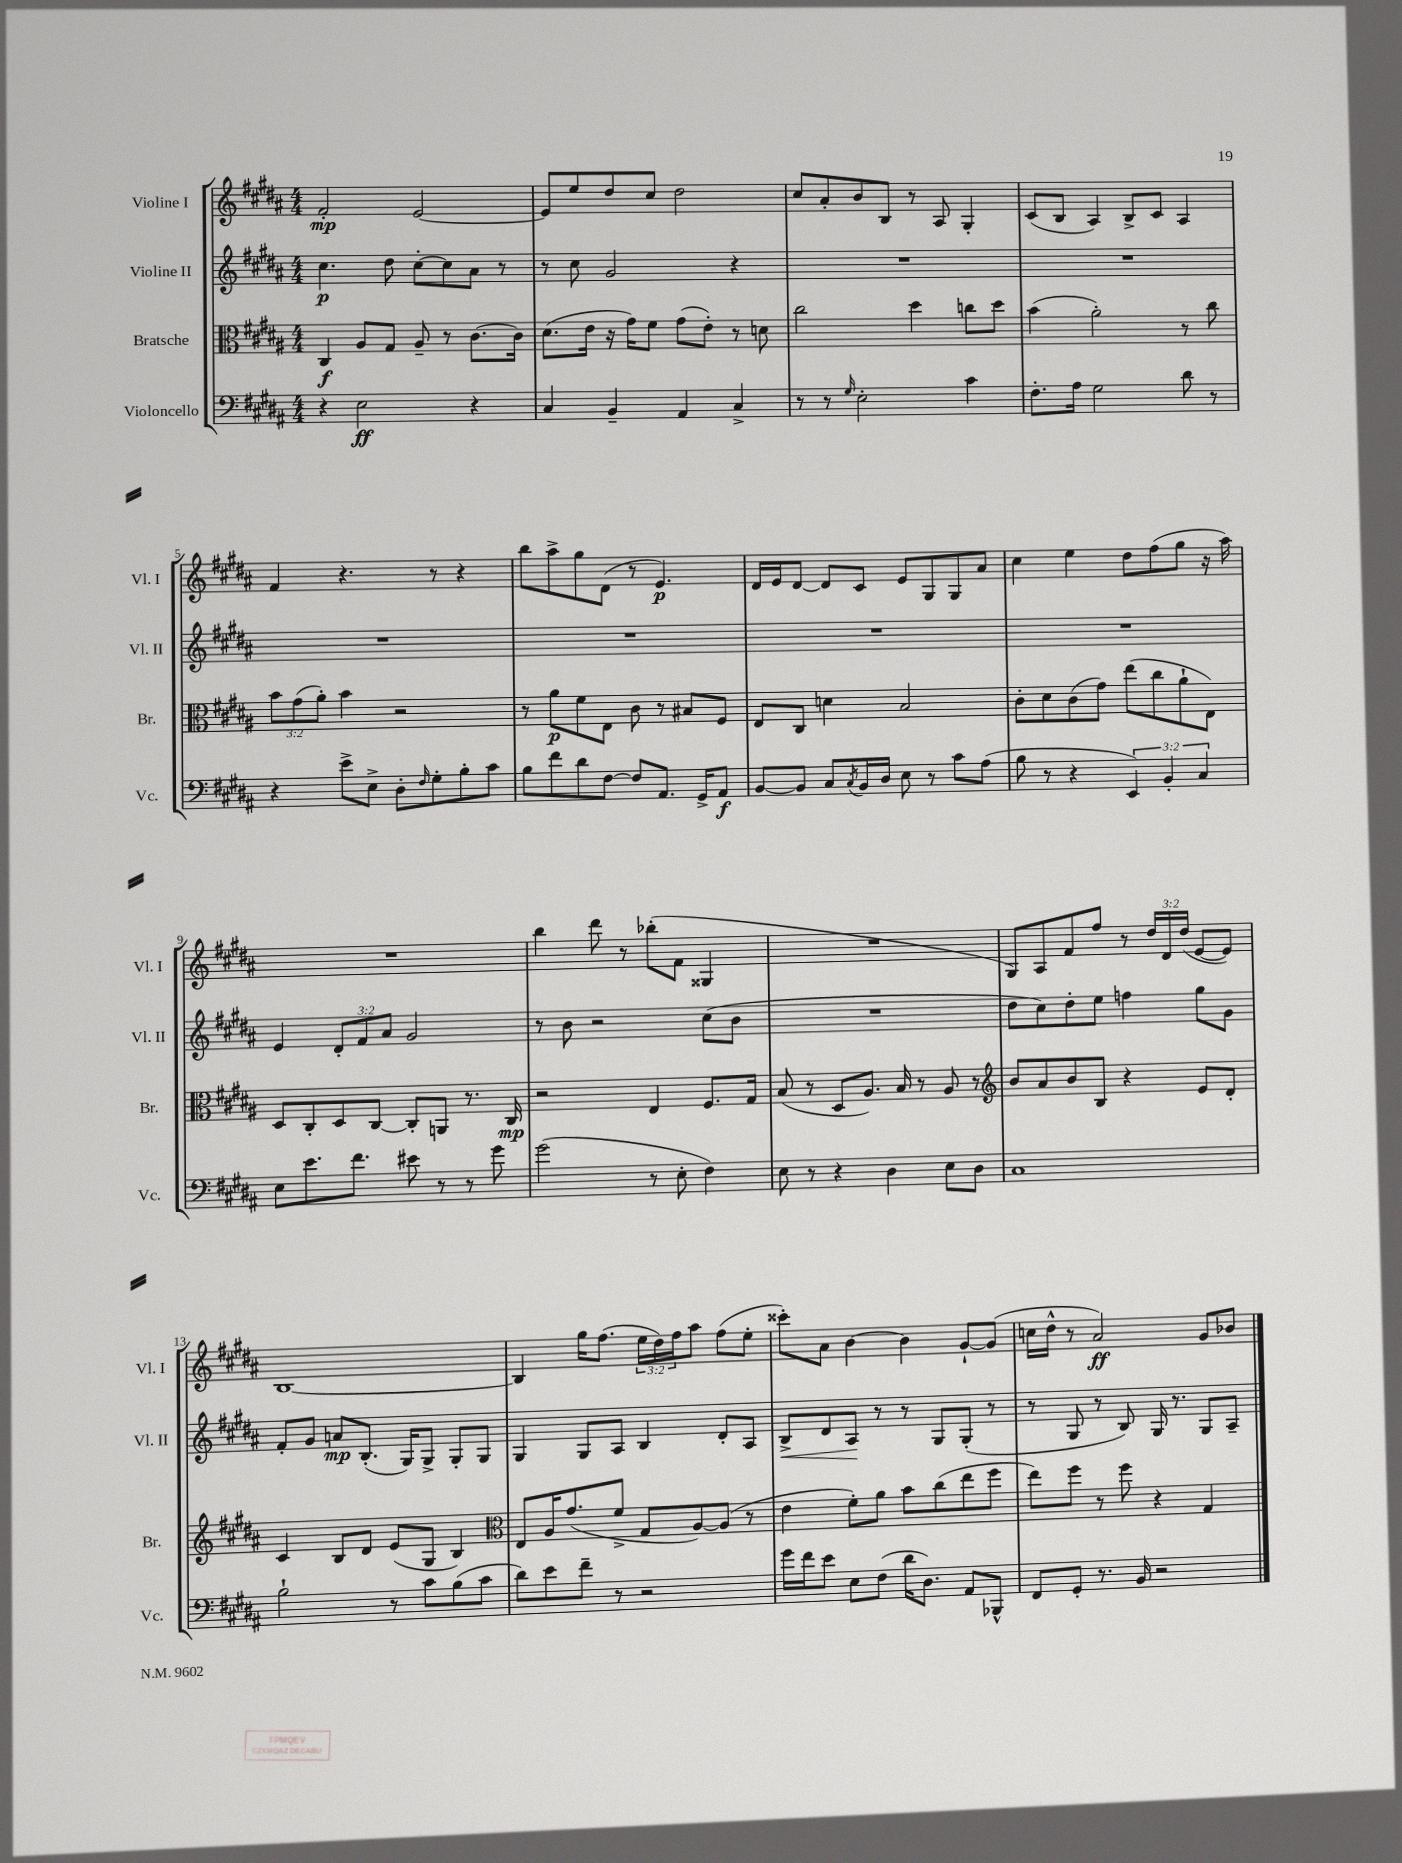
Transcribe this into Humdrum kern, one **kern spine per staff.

**kern	**kern	**kern	**kern
*staff4	*staff3	*staff2	*staff1
*clefF4	*clefC3	*clefG2	*clefG2
*k[f#c#g#d#a#]	*k[f#c#g#d#a#]	*k[f#c#g#d#a#]	*k[f#c#g#d#a#]
*M4/4	*M4/4	*M4/4	*M4/4
4r	4C#	4.cc#	2f#'
2E	8A#	.	.
.	8G#	8dd#	.
.	8A#~	[8cc#'	[2e
.	8r	8cc#]	.
4r	[8.c#	8a#	.
.	.	8r	.
.	16c#]	.	.
=	=	=	=
4C#	(8.d#	8r	8e]
.	.	8cc#	8ee
.	16e	.	.
4BB~	16r	2g#	8dd#
.	16g#)	.	.
.	8f#	.	8cc#
4AA#	(8g#	.	2dd#
.	8e')	.	.
4C#^	8r	4r	.
.	8d	.	.
=	=	=	=
8r	2cc#	1r	8cc#
8r	.	.	8a#'
16qqG#	.	.	.
2E'	.	.	8b
.	.	.	8B
.	4dd#	.	8r
.	.	.	8A#
4c#	8cc	.	4G#'
.	8dd#	.	.
=	=	=	=
8.F#'	(4b	1r	(8c#
.	.	.	8B
16A#	.	.	.
2G#	2a#')	.	4A#)
.	.	.	8B^
.	.	.	8c#
8d#	8r	.	4A#
8r	8cc#	.	.
=	=	=	=
4r	12b	1r	4f#
.	(12g#	.	.
.	12a#')	.	.
8e^	4b	.	4.r
8E^	.	.	.
8D#'	2r	.	.
16qqF#	.	.	.
8G#'	.	.	8r
8B'	.	.	4r
8c#	.	.	.
=	=	=	=
8B	8r	1r	8bb
8f#	8a#	.	8aa#^
8d#	8f#	.	8gg#
[8F#	8E	.	(8d#
8F#]	8c#	.	8r
8.AA#	8r	.	4.e)
.	8B#	.	.
16GG#^	.	.	.
8AA#	8F#	.	.
=	=	=	=
[8BB	8E	1r	16d#
.	.	.	16e
8BB]	8C#	.	[8d#
8C#	4d	.	8d#]
8qC#	.	.	.
16BB	.	.	8c#
16D#	.	.	.
8E	2B	.	8e
8r	.	.	8G#
8c#	.	.	8G#
(8A#	.	.	8a#
=	=	=	=
8B	8c#'	1r	4cc#
8r	8d#	.	.
4r	(8c#	.	4ee
.	8g#)	.	.
6EE)	(8ee	.	8dd#
.	8cc#	.	(8ff#
6BB'	.	.	.
.	8a#`	.	8gg#
6C#	.	.	.
.	8E)	.	16r
.	.	.	16aa#)
=	=	=	=
8E	8D#	4e	1r
8.e	8C#'	.	.
.	8D#	12d#'	.
8.f#	.	.	.
.	.	12f#	.
.	[8C#	.	.
.	.	12a#	.
8e#	8C#']	2g#	.
8r	8AA	.	.
8r	8.r	.	.
8g#	.	.	.
.	16C#	.	.
=	=	=	=
(2g#	2r	8r	4bb
.	.	8b	.
.	.	2r	8ddd#
.	.	.	8r
8r	4E	.	(8bb-'
8E'	.	.	8f#
4F#)	8.F#	(8cc#	4G##
.	.	8b	.
.	16G#	.	.
=	=	=	=
8E	(8B	1r	1r
8r	8r	.	.
4r	8D#	.	.
.	8.A#)	.	.
4D#	.	.	.
.	16B	.	.
.	8r	.	.
8E	8A#	.	.
8D#	8r	.	.
=	=	=	=
*	*clefG2	*	*
1C#	8b	8dd#	8G#)
.	8a#	8cc#)	8A#
.	8b	8dd#'	8f#
.	8B	8ee	8ff#
.	4r	4ff	8r
.	.	.	24dd#
.	.	.	24d#
.	.	.	(24dd#
.	8e	8gg#	[8e
.	8d#'	8g#	8e])
=	=	=	=
2B`	4c#	8f#'	[1B
.	.	8g#	.
.	8B	8a	.
.	8d#	(8.B'	.
8r	(8e	.	.
.	.	16G#)	.
8c#	8G#	8G#^	.
(8B	4B)	8G#'	.
8c#	.	8G#	.
=	=	=	=
*	*clefC3	*	*
8d#)	8E	4G#	4B]
8e	16A#	.	.
.	(8.g#	.	.
8f#~	.	8G#	16gg#
.	.	.	(8.ff#
8r	8f#^	8A#	.
2r	8G#	4B	24ee
.	.	.	24dd#)
.	.	.	24ff#
.	[8A#)	.	8aa#
.	(8A#]	8d#'	(8ff#
.	8r	8A#	8ee'
=	=	=	=
16g#	4e	8B^	8ccc##')
16f#	.	.	.
8e	.	8d#	8a#
8E	8f#')	8A#	[4b
(8F#	8a#	8r	.
16d#	8b	8r	4b]
8.D#)	.	.	.
.	(8cc#	8G#	.
8AA#	8ee	(8G#'	[8g#`
8BBB-^^	8ff#	8r	(8g#]
=	=	=	=
8FF#	8ee)	8r	16cc
.	.	.	16dd#^^
8GG#'	8ff#	8G#	8r
8.r	8r	8r	2a#)
.	8ff#	8B)	.
16BB	.	.	.
2r	4r	16G#	.
.	.	8.r	.
.	4G#	8G#	8g#
.	.	8A#~	8b-
==	==	==	==
*-	*-	*-	*-
